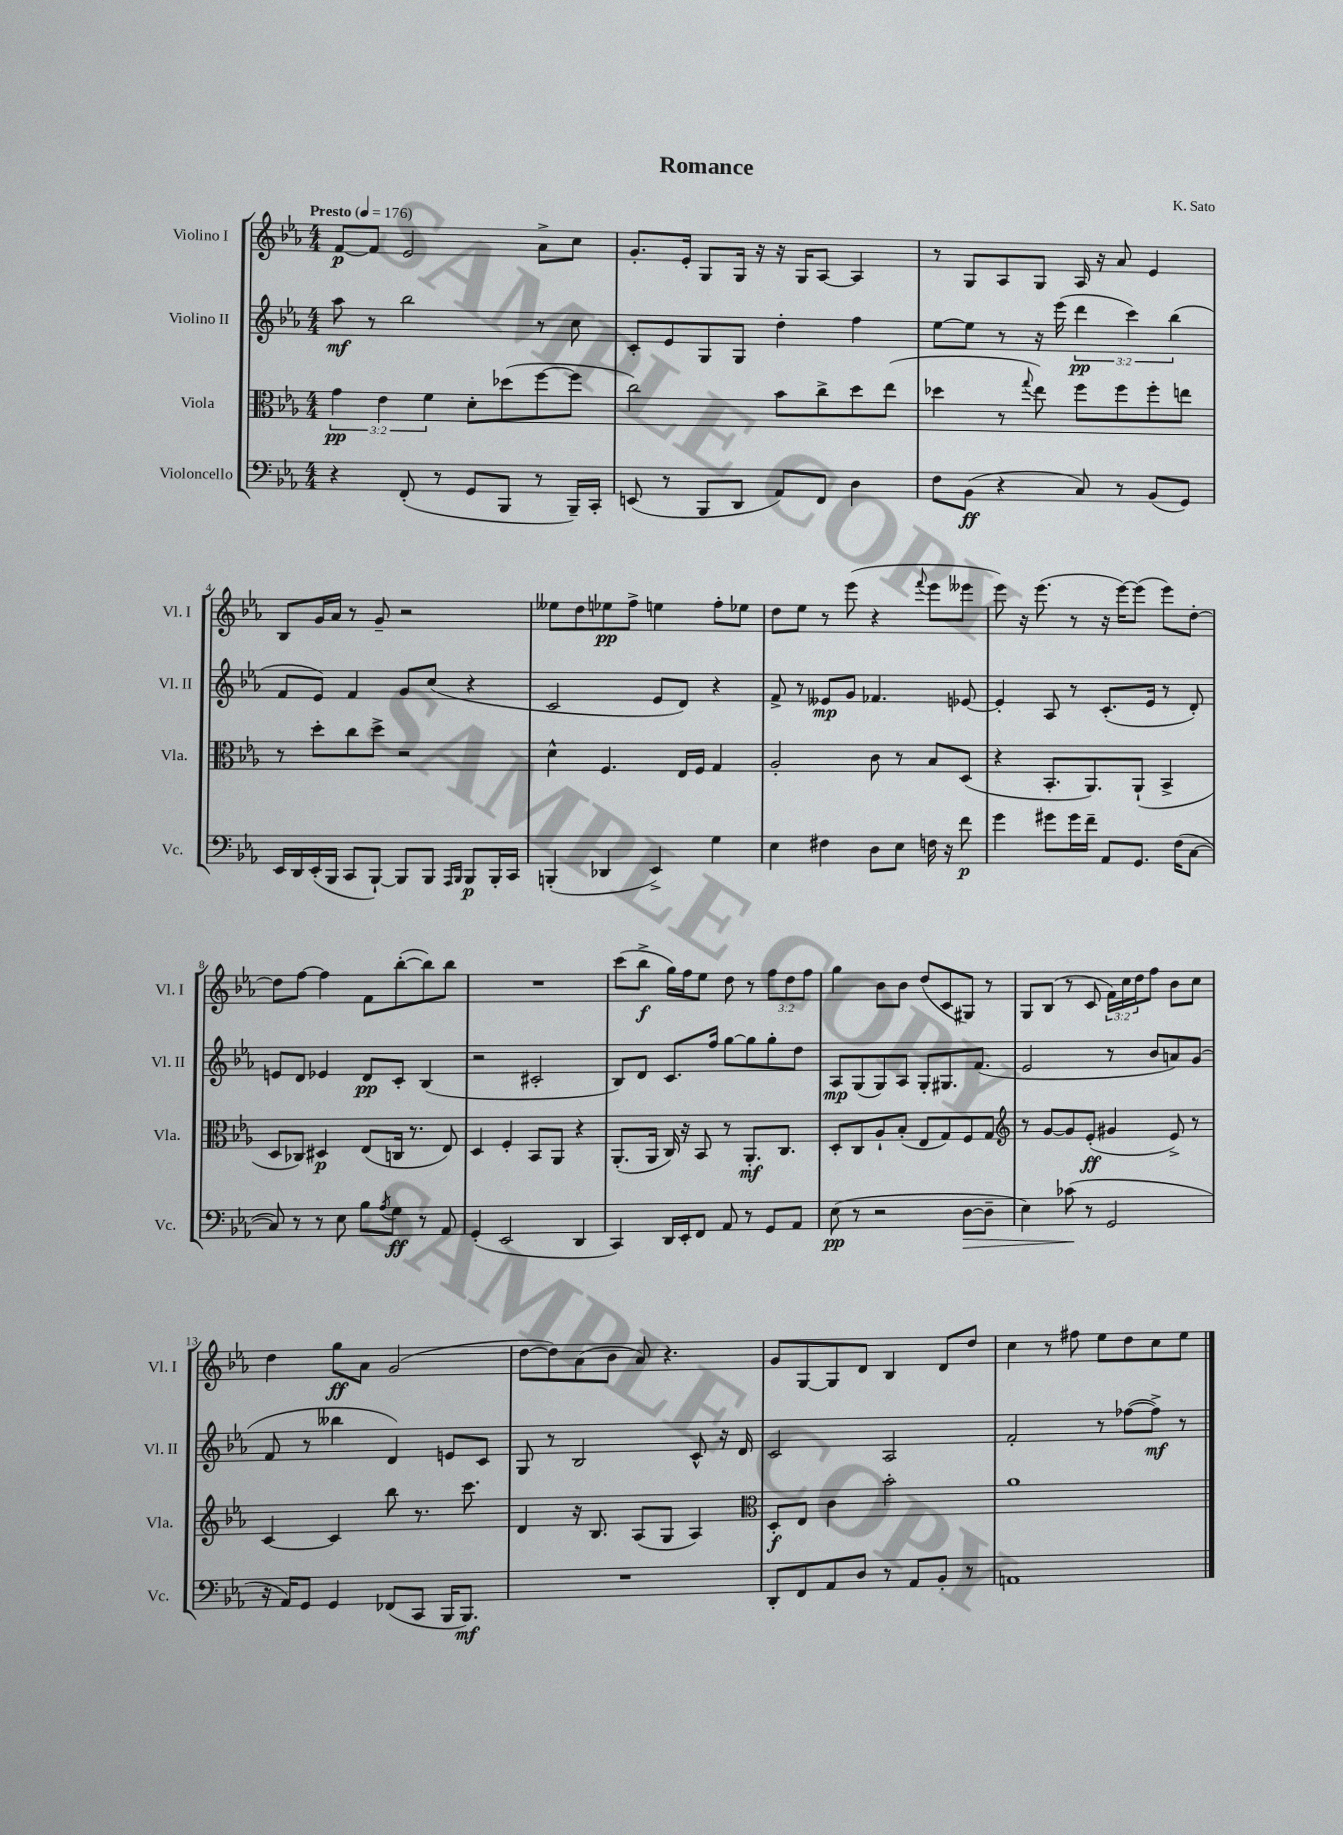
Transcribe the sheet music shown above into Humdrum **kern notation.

**kern	**kern	**kern	**kern
*staff4	*staff3	*staff2	*staff1
*clefF4	*clefC3	*clefG2	*clefG2
*k[b-e-a-]	*k[b-e-a-]	*k[b-e-a-]	*k[b-e-a-]
*M4/4	*M4/4	*M4/4	*M4/4
*MM176	*MM176	*MM176	*MM176
4r	6g\	8aa-\	[8f/L
.	.	8r	8f/]J
.	6e-\	.	.
(8FF'/	.	2bb-\	2e-/
.	6f\	.	.
8r	.	.	.
8GG/L	8d'\L	.	.
8BBB-/J	(8dd-\	.	.
8r	[8ff\	8r	8a-^\L
16BBB-~/LL)	8ff\]J	8cc\	8cc\J
16CC'/JJ	.	.	.
=	=	=	=
(8EE/	2cc\)	8c'/L	8.g'/L
8r	.	8e-/	.
.	.	.	16e-'/Jk
8BBB-/L	.	8G/	8G/L
8DD/J	.	8G/J	16G/Jk
.	.	.	16r
8AA-/L)	8b-\L	4dd'\	16r
.	.	.	16G/LK
8FF/J	8cc^\	.	[8A-/J
4D\	8dd\	4ff\	4A-/]
.	(8ee-\J	.	.
=	=	=	=
8F\L	4dd-\	[8ee-\L	8r
(8BB-\J	.	8ee-\]J	8G/L
4r	8r	8r	8A-/
.	8qqgg/	.	.
.	8ee-\)	16r	8G/J
.	.	(16eee-\	.
8C/)	8ff\L	6ddd\	16A-/
.	.	.	16r
8r	8ff\	.	8a-/
.	.	6ccc\)	.
(8BB-/L	8ff'\	.	4e-/
.	.	(6bb-\	.
8GG/J)	8ee\J	.	.
=	=	=	=
16EE-/LL	8r	8f/L	8B-/L
16DD/	.	.	.
(16EE-'/	8dd'\L	8e-/J)	16g/L
16BBB-/JJ	.	.	16a-/JJ
8CC/L	8cc\	4f/	8r
[8BBB-`/J)	8dd^\J	.	8g~/
8BBB-/]L	2r	8g/L	2r
8BBB-/J	.	(8cc/J	.
16qqAAA-/LL	.	.	.
16qqBBB-/JJ	.	.	.
8BBB-/L	.	4r	.
16BBB-'/L	.	.	.
16CC/JJ	.	.	.
=	=	=	=
(4BBB'/	4d^^\	2c/	8ee--\L
.	.	.	8dd\
4DD-/	4.F/	.	8ee-\
.	.	.	8ff^\J
4EE-^/)	.	8e-/L	4ee\
.	16E-/LL	8d/J)	.
.	16F/JJ	.	.
4G\	4G/	4r	8ff'\L
.	.	.	8ee-\J
=	=	=	=
4E-\	2A-'/	8f^/	8dd\L
.	.	8r	8ee-\J
4F#\	.	8e--/L	8r
.	.	8g/J	(8eee-\
8D\L	8c\	4.f-/	4r
8E-\J	8r	.	.
.	.	.	8qqfff/
16F\	8B-/L	.	8eee-\L
16r	.	.	.
8f\	(8D/J	[8e-/	8eee--\J
=	=	=	=
4g\	4r	4e-'/]	8eee-\)
.	.	.	16r
.	.	.	(8.eee-\
8g#\L	8.BB-'/L	8A-/	.
16g#\L	.	8r	8r
16f~\JJ	8.AA-/)	.	.
8AA-/L	.	(8.c'/L	16r
.	.	.	[16eee-\LK)
8.GG/J	(8AA-`/J	.	(8eee-\]J
.	.	16e-/Jk	.
.	4BB-^/	8r	8eee-\L)
(16F\LK	.	.	.
[8C\J	.	8d'/)	[8dd'\J
=	=	=	=
8C/])	8D/L	8e/L	8dd\]L
8r	8C-/J)	8d/J	[8ff\J
8r	4D#/	4e-/	4ff\]
8E-\	.	.	.
8B-\L	(8E-/L	8d/L	8f\L
8qA-/	.	.	.
8G\J	16C/Jk	8c'/J	([8bb-'\
.	8.r	.	.
8r	.	(4B-/	8bb-\])
8AA-/	8E-/)	.	8bb-\J
=	=	=	=
(4GG'/	4D/	2r	1r
2EE-/	4F'/	.	.
.	8BB-/L	2c#'/	.
.	8AA-/J	.	.
4DD/	4r	.	.
=	=	=	=
4CC/)	(8.AA-'/L	8B-/L)	(8ccc\L
.	.	8d/J	8bb-^\J
.	16AA-/Jk	.	.
16DD/LL	16C/)	8.c/L	16gg\LL)
16EE-'/J	16r	.	16ff\J
8FF/J	8BB-/	.	8ee-\J
.	.	16ff/Jk	.
8AA-/	8r	[8gg\L	8dd\
8r	8.AA-'/L	8gg\]	8r
8GG/L	.	8gg'\	12ff\L
.	8.C/J	.	.
.	.	.	12dd\
8AA-/J	.	8dd\J	.
.	.	.	12ff\J
=	=	=	=
(8E-\	8D'/L	8A-/L	4gg\
8r	8C/	(8G/	.
2r	8A-`/	8G/)	8b-\L
.	(8B-'/J	8A-/J	8b-\J
.	8E-/L	8G'/L	(8dd/L
.	8G/)	8.G#/	8c/
[8D\L	8F/	.	8G#/J)
.	.	(8.f/J	.
8D~\]J	8G/J	.	8r
=	=	=	=
*	*clefG2	*	*
4E-\)	8r	2e-/	8G/L
.	[8g/L	.	(8B-/J
(8c-\	8g/]	.	8r
8r	(8e-'/J	.	8c/
2GG/	4g#/	8r	24f\LL)
.	.	.	24cc\
.	.	.	24dd\J
.	.	8b-/L	8ff\J
.	8e-^/)	8a/)	8b-\L
.	8r	(8g/J	8cc\J
=	=	=	=
16r	[4c/	8f/	4dd\
16AA-/LK)	.	.	.
8GG/J	.	8r	.
4GG/	4c/]	4bb--\	8gg\L
.	.	.	8a-\J
(8FF-/L	8bb-\	4d/)	(2g/
8CC/J	8.r	.	.
16BBB-/LK	.	8e/L	.
8.BBB-/J)	8.ccc\	.	.
.	.	8c/J	.
=	=	=	=
1r	4d/	8G/	[8dd\L
.	.	8r	8dd\])
.	16r	2B-/	(8a-\
.	8.B-/	.	.
.	.	.	8b-\J
.	(8A-/L	.	8a-/)
.	8G/J	.	4.r
.	4A-/)	8c^^/	.
.	.	16r	.
.	.	16d/	.
=	=	=	=
*	*clefC3	*	*
8DD'/L	8D'/L	2c/	8g/L
8FF/	8E-/J	.	[8G/
8AA-/	4c\	.	8G/]
8D/J	.	.	8d/J
8r	2b-'\	2A-/	4B-/
8AA-/L	.	.	.
8BB-'/J	.	.	8d/L
8r	.	.	8dd/J
=	=	=	=
1AA	1a-	2f'/	4cc\
.	.	.	8r
.	.	.	8ff#\
.	.	8r	8ee-\L
.	.	([8ff-\L	8dd\
.	.	8ff-^\]J)	8cc\
.	.	8r	8ee-\J
==	==	==	==
*-	*-	*-	*-
